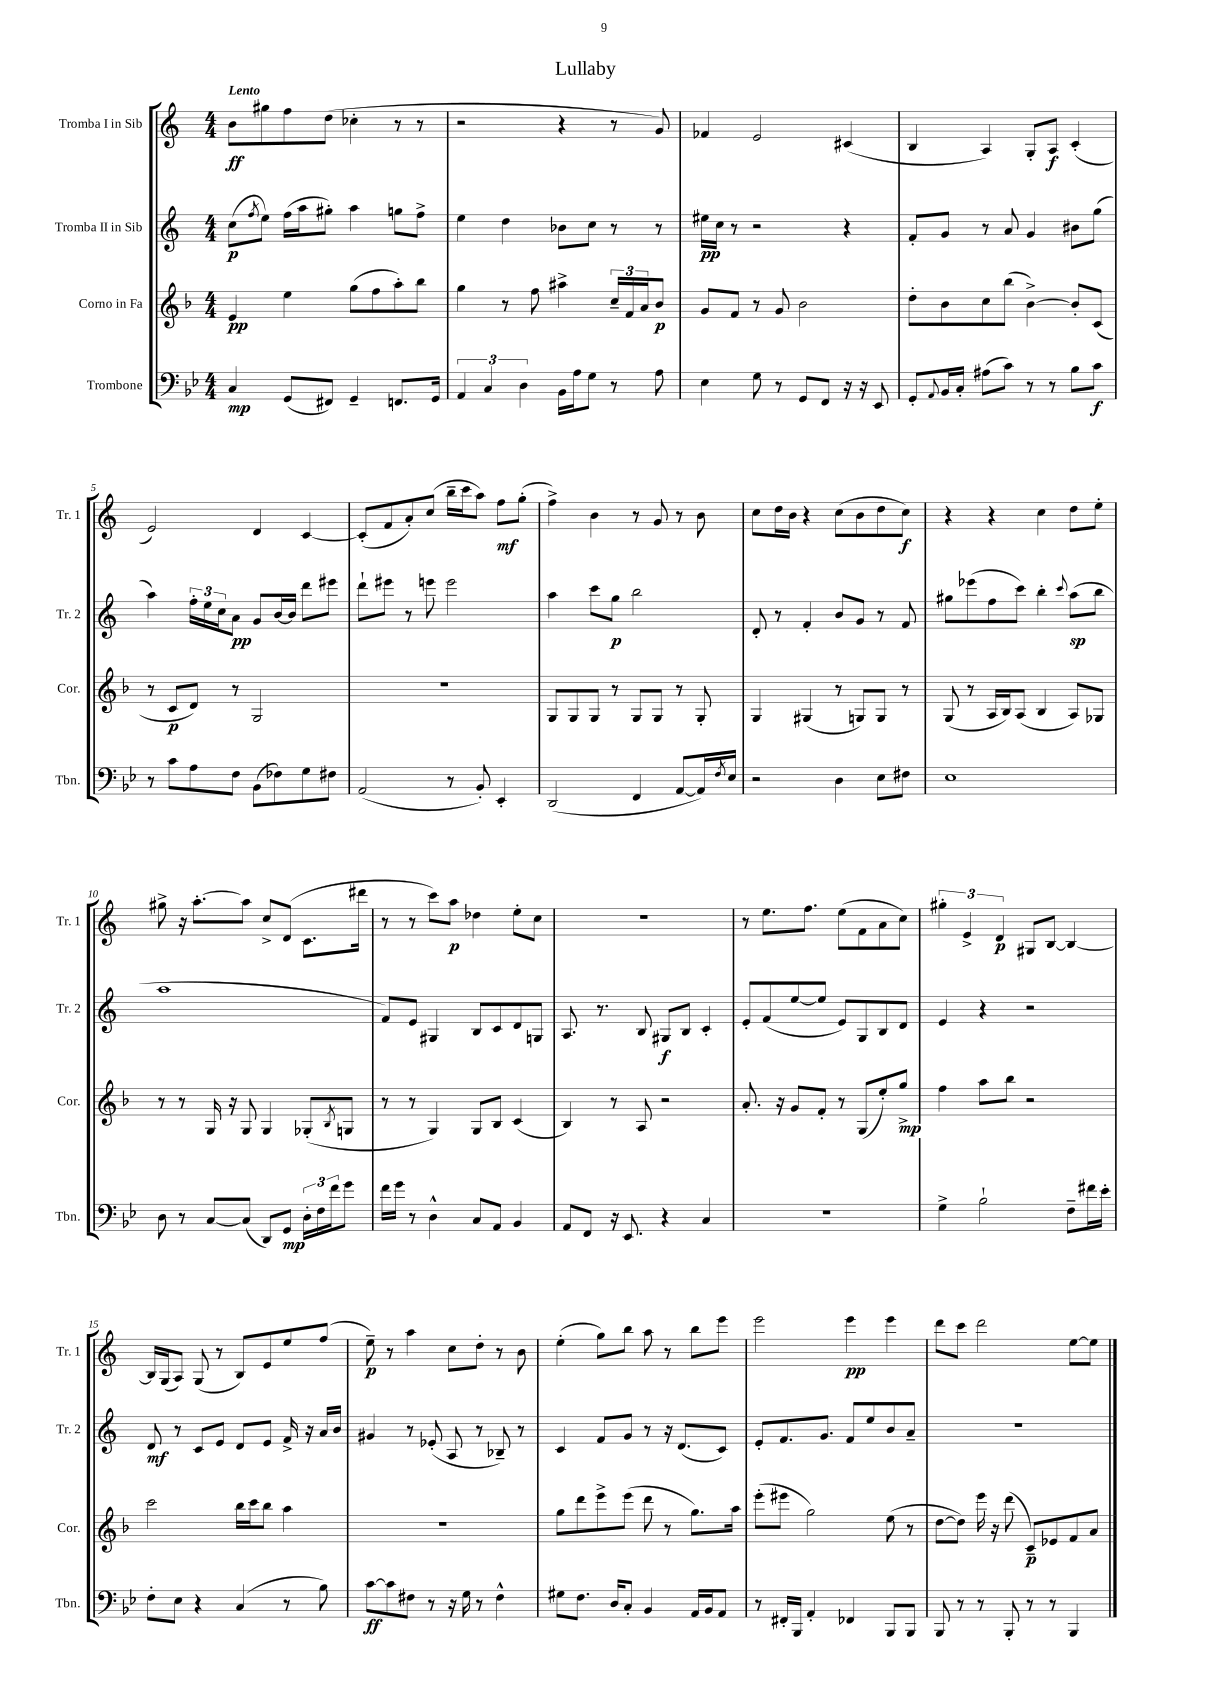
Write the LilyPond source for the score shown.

\header { title = "Lullaby" }
<<
\new StaffGroup <<
\new Staff = "s0" \with { instrumentName = "Tromba I in Sib" shortInstrumentName = "Tr. 1" } {
    \clef treble \key c \major \numericTimeSignature \time 4/4 \tempo "Lento"
    b'8\ff gis''8 f''8 d''8( ces''4-. r8 r8 |
    r2 r4 r8 g'8) |
    fes'4 e'2 cis'4( |
    b4 a4) g8-. a8\f c'4-.( |
    e'2) d'4 c'4~ |
    c'8-.( f'8 a'8-.) c''8( b''16-- c'''16 a''8) f''8\mf g''8-.( |
    f''4->) b'4 r8 g'8 r8 b'8 |
    c''8 d''16 b'16 r4 c''8( b'8 d''8 c''8\f) |
    r4 r4 c''4 d''8 e''8-. |
    gis''8-> r16 a''8.~-. a''8 c''8-> d'8( c'8. dis'''16 |
    r8 r8 c'''8) a''8\p des''4 e''8-. c''8 |
    R1 |
    r8 e''8. f''8. e''8( f'8 a'8 c''8) |
    \tuplet 3/2 { gis''4-. e'4-> d'4\p } gis8 b8~ b4~ |
    b16 g16( a8) g8( r8 b8) e'8 e''8 f''8( |
    e''8--\p) r8 a''4 c''8 d''8-. r8 b'8 |
    e''4-.( g''8) b''8 a''8 r8 b''8 e'''8 |
    e'''2 e'''4\pp e'''4 |
    d'''8 c'''8 d'''2 e''8~ e''8 \bar "|." |
}
\new Staff = "s1" \with { instrumentName = "Tromba II in Sib" shortInstrumentName = "Tr. 2" } {
    \clef treble \key c \major \numericTimeSignature \time 4/4
    c''8\p( \acciaccatura { f''8 } e''8) f''16( a''16 gis''8-.) a''4 g''8 f''8-> |
    e''4 d''4 bes'8 c''8 r8 r8 |
    eis''16\pp c''16 r8 r2 r4 |
    f'8-. g'8 r8 a'8 g'4 bis'8 g''8( |
    a''4) \tuplet 3/2 { f''16-. e''16 c''16 } a'8\pp g'8 b'16~ b'16 d'''8 eis'''8 |
    d'''8-! eis'''8 r8 e'''8 e'''2 |
    a''4 c'''8 g''8\p b''2 |
    d'8-. r8 f'4-. b'8 g'8 r8 f'8 |
    gis''8 ees'''8( f''8 c'''8) b''4-. \appoggiatura { c'''8 } a''8\sp( b''8 |
    a''1 |
    f'8) e'8 gis4 b8 c'8 d'8 g8 |
    a8. r8. b8 gis8\f b8 c'4-. |
    e'8-. f'8( e''8~ e''8 e'8) g8 b8 d'8 |
    e'4 r4 r2 |
    d'8\mf r8 c'8 e'8 d'8 e'8 f'16-> r16 a'16 b'16 |
    gis'4 r8 ees'8-.( a8 r8 bes8--) r8 |
    c'4 f'8 g'8 r8 r16 d'8.( c'8) |
    e'8-. f'8. g'8. f'8 e''8 b'8 a'8-- |
    r1 \bar "|." |
}
\new Staff = "s2" \with { instrumentName = "Corno in Fa" shortInstrumentName = "Cor." } {
    \clef treble \key f \major \numericTimeSignature \time 4/4
    e'4\pp e''4 g''8( f''8 a''8-.) bes''8 |
    g''4 r8 f''8 ais''4-> \tuplet 3/2 { c''16-- f'16 a'16 } bes'8\p |
    g'8 f'8 r8 g'8 bes'2 |
    d''8-. bes'8 c''8 bes''8( bes'4~->) bes'8-. c'8( |
    r8 c'8\p d'8) r8 g2 |
    R1 |
    g8 g8 g8 r8 g8 g8 r8 g8-. |
    g4 gis4( r8 g8) g8 r8 |
    g8( r8 a16 bes16) a8( bes4 a8) ges8 |
    r8 r8 g16 r16 g8 g4 ges8-.( \acciaccatura { bes8 } g8 |
    r8 r8 g4) g8 bes8 c'4( |
    bes4) r8 a8 r2 |
    a'8.-. r16 g'8 f'8-. r8 g8( e''8-.) g''8->\mp |
    f''4 a''8 bes''8 r2 |
    c'''2 bes''16 c'''16 bes''8 a''4 |
    R1 |
    g''8 d'''8 e'''8-> e'''8( d'''8 r8 g''8.) a''16 |
    e'''8-.( eis'''8 g''2) e''8( r8 |
    d''8~ d''8) e'''16 r16 d'''8( c'8--\p) ees'8 f'8 a'8 \bar "|." |
}
\new Staff = "s3" \with { instrumentName = "Trombone" shortInstrumentName = "Tbn." } {
    \clef bass \key bes \major \numericTimeSignature \time 4/4
    c4\mp g,8( fis,8) g,4-- f,8. g,16 |
    \tuplet 3/2 { a,4 c4 d4 } bes,16 a16 g8 r8 a8 |
    ees4 g8 r8 g,8 f,8 r16 r16 ees,8 |
    g,8-. \appoggiatura { a,8 } bes,16 c16-. ais8( c'8) r8 r8 bes8 c'8\f |
    r8 c'8 a8 f8 bes,8( fes8) g8 fis8 |
    a,2( r8 bes,8-.) ees,4-. |
    d,2( f,4 a,8~ a,16) \acciaccatura { f8 } ees16 |
    r2 d4 ees8 fis8 |
    ees1 |
    d8 r8 c8~ c8( d,8) g,8\mp \tuplet 3/2 { d16-. f16 f'16 } g'8 |
    f'16 g'16 r8 d4-^ c8 a,8 bes,4 |
    a,8 f,8 r16 ees,8. r4 c4 |
    R1 |
    g4-> bes2-! f8-- fis'16 ees'16-. |
    f8-. ees8 r4 c4( r8 bes8) |
    c'8~\ff c'8 fis8 r8 r16 g16 r8 fis4-^ |
    gis8 f8. d16 c8-. bes,4 a,16 bes,16 a,8 |
    r8 fis,16-. bes,,16 a,4-. fes,4 bes,,8 bes,,8 |
    bes,,8 r8 r8 bes,,8-. r8 r8 bes,,4 \bar "|." |
}
>>
>>
